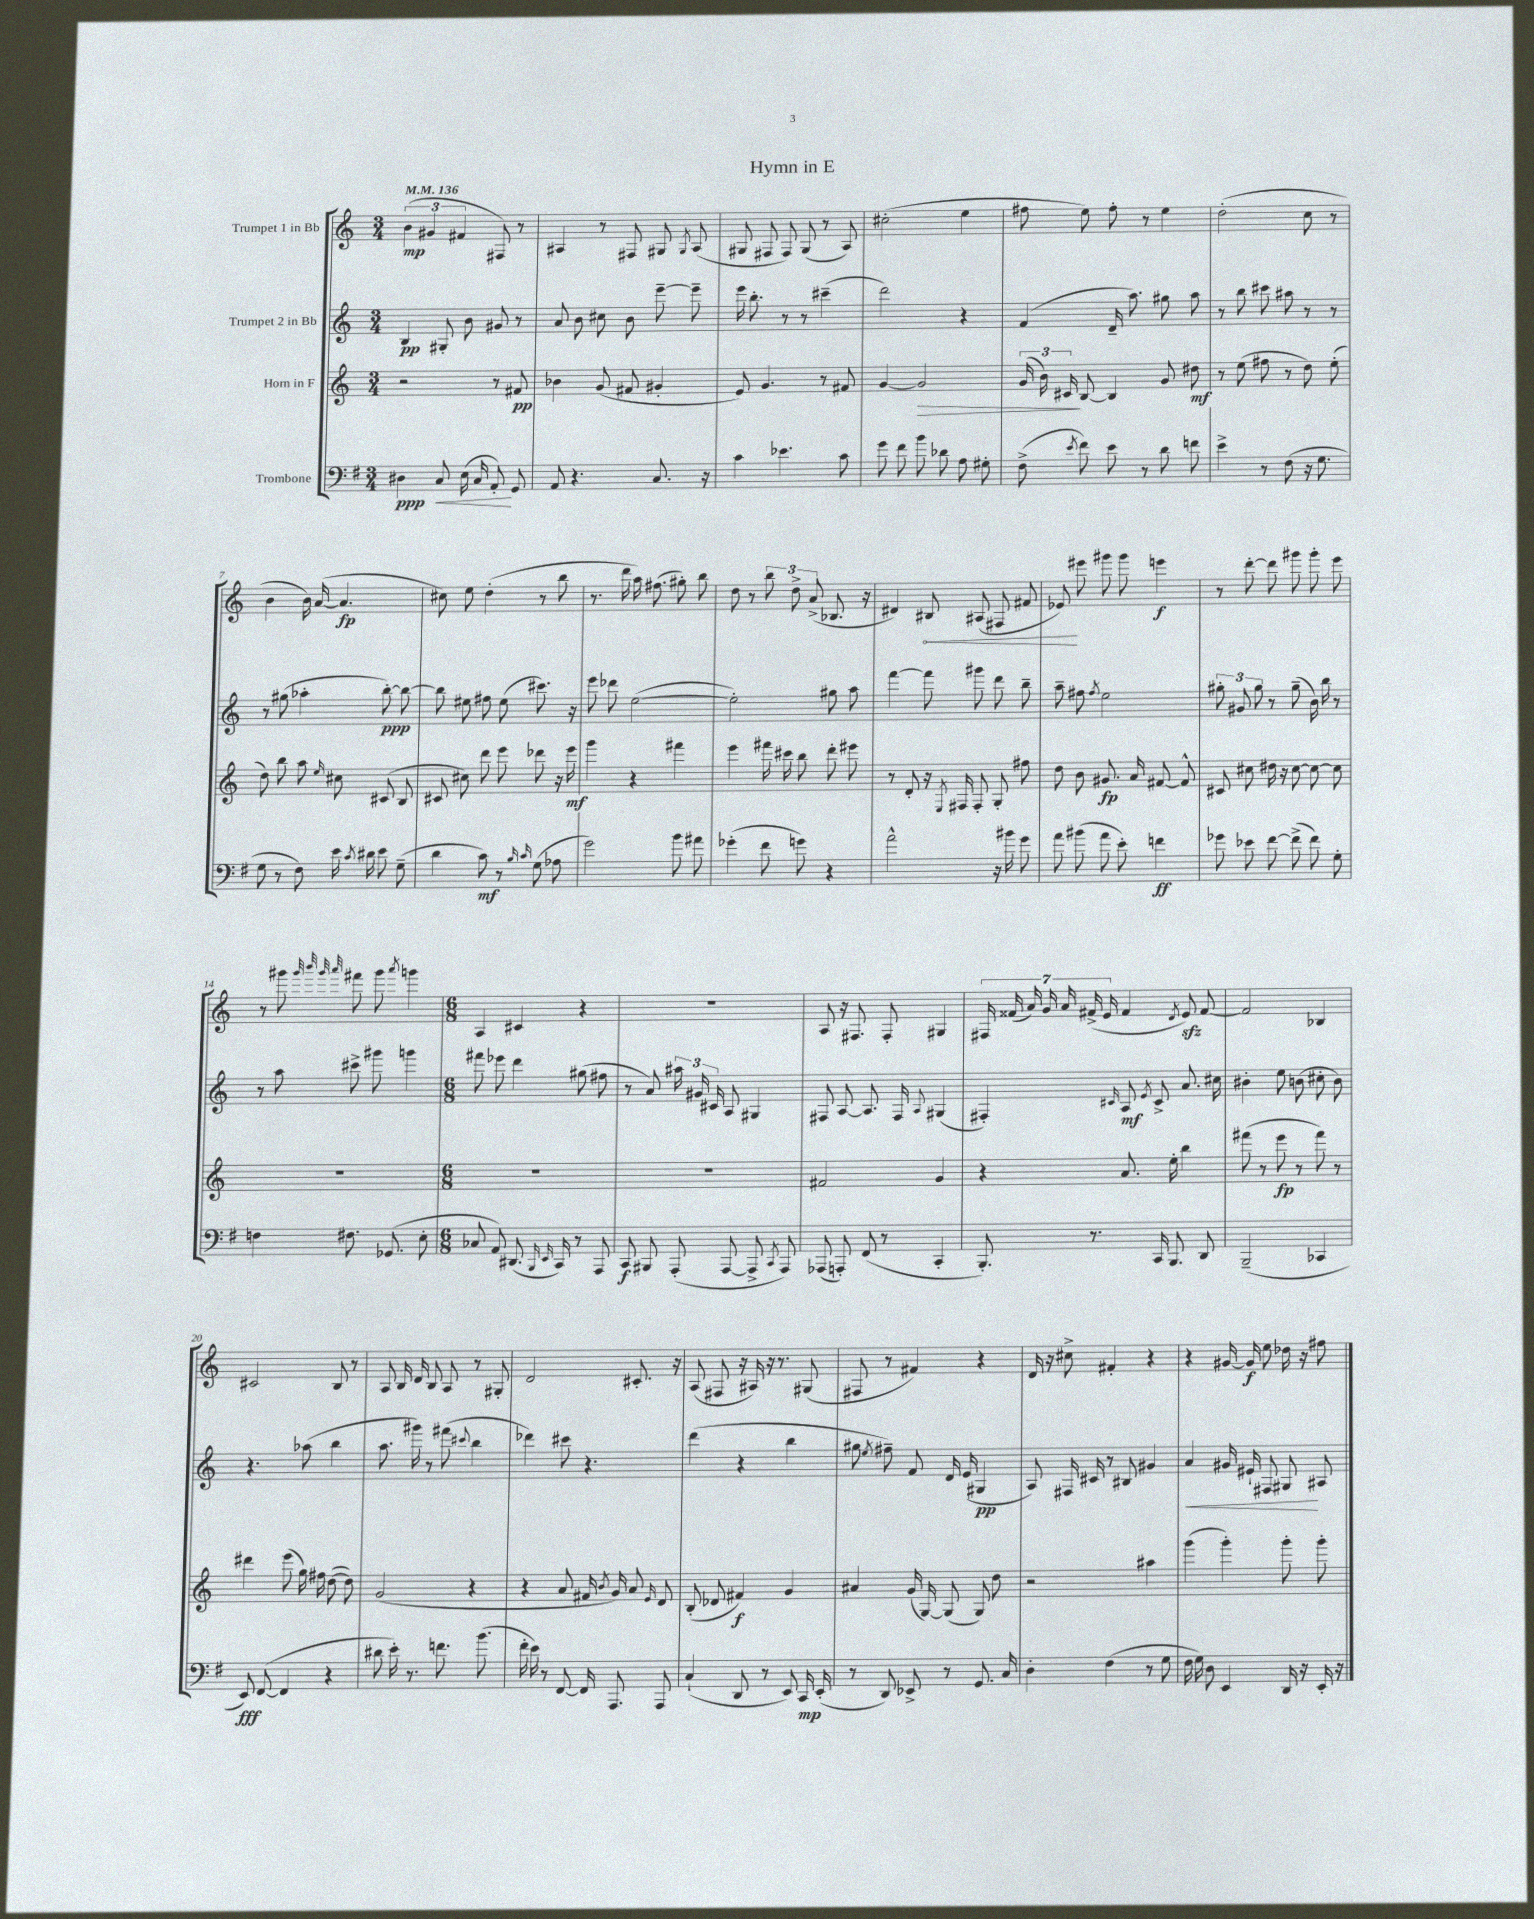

**kern	**kern	**kern	**kern
*staff4	*staff3	*staff2	*staff1
*clefF4	*clefG2	*clefG2	*clefG2
*k[f#]	*k[]	*k[]	*k[]
*M3/4	*M3/4	*M3/4	*M3/4
*MM136	*MM136	*MM136	*MM136
4D#	2r	4B	(6b
.	.	.	6g#
8C	.	8G#'	.
.	.	.	6f#
(16E	.	8b	.
16C	.	.	.
8AA')	8r	8g#	8F#)
8GG	8f#	8r	8r
=	=	=	=
8AA	4b-	8a	4A#
4.r	.	8b	.
.	(8g	8cc#	8r
.	8f#	8b	8F#
8.C	4g#'	[8eee~	8G#
.	.	.	8qG#
.	.	8eee~]	(8A#
16r	.	.	.
=	=	=	=
4c	8e)	16eee	8G#
.	.	8.bb'	.
.	4.g	.	8F#
4.e-	.	8r	8F#)
.	.	8r	(8G#
.	8r	(4ccc#~	8r
8c	8f#	.	8A)
=	=	=	=
8g	[4g	2ddd)	(2cc#'
8f#	.	.	.
8b	2g]	.	.
8d-	.	.	.
8A	.	4r	4ee
8G#'	.	.	.
=	=	=	=
(8F#^	(24g	(4f	8ff#
.	24b)	.	.
.	24c#	.	.
8qe	.	.	.
8f#)	[8B	.	8ee)
8e	4B]	16d~	8ff#'
.	.	8.aa)	.
8r	.	.	8r
8d	8g	8gg#	4ee
8f	8dd#	8aa	.
=	=	=	=
4e^	8r	8r	(2dd'
.	(8ee	8bb	.
8r	8ff#	8ccc#	.
(8F#	8r	8aa#	.
16r	8dd)	8r	8cc
8.G	.	.	.
.	(8ee'	8r	8r
=	=	=	=
8G	8dd)	8r	4b
8r	8bb	(8gg#	.
8F#)	8aa	4aa-'	16b)
.	.	.	([16a
.	16qqee	.	.
16e	8cc#	.	4.a]
8qc	.	.	.
16d#	.	.	.
8e	(8c#	[8bb')	.
(8G~	8B	8bb_	.
=	=	=	=
4d	8c#	8bb]	8cc#)
.	8cc#)	8ee#	8ee
8c)	8ddd	8ff#	(4dd'
8r	8eee	(8ee#	.
16qqB	.	.	.
16qqc	.	.	.
(8G	8ddd-	8.ccc#)	8r
8A-	16r	.	8bb
.	16eee	16r	.
=	=	=	=
2g)	4ggg	8eee	8.r
.	.	8ddd-	.
.	.	.	16ddd
.	4r	([2ee	16aa)
.	.	.	(8.ff#
8b	4fff#	.	8gg#')
8a#	.	.	8bb
=	=	=	=
(4g-'	4eee	2ee'])	8dd
.	.	.	8r
8f#	16fff#	.	12bb
.	16ccc#	.	.
.	.	.	12dd^
8g)	8bb	.	.
.	.	.	(12a^
4r	8ddd'	8gg#	8.B-
.	8eee#	8aa	.
.	.	.	16r
=	=	=	=
2a^^	8r	[4fff	4d#)
.	8d'	.	.
.	16r	8fff]	8B#
.	8qE	.	.
.	16F#	.	.
.	8F#'	8ggg#	(8A#
16r	8G'	8ddd	8F#
16b#	.	.	.
8g	8ff#	8bb~	8f#
=	=	=	=
8a	8dd	8aa~	8e-)
(8b#	8b	8ff#	8eee#
.	.	8qff#	.
8a	8.g#	2ee	8ggg#
8e')	.	.	8ggg#
.	16a	.	.
4f	[8f#	.	4eee
.	8f#^^]	.	.
=	=	=	=
8g-	8c#	12gg#'	8r
.	.	12g#	.
8e-	8cc#	.	[8ddd'
.	.	12gg#	.
[8f#	16dd#	8r	8ddd]
.	16r	.	.
(8f#^]	[8cc#	(8gg#~	8ggg#
8f#)	8cc#_	16b)	8ggg#'
.	.	16bb	.
8G'	8cc#]	8r	8eee
=	=	=	=
4F	2.r	8r	8r
.	.	8aa	8ggg#
.	.	.	32qqggg#
.	.	.	32qqbbb
.	.	.	32qqggg#
.	.	.	32qqaaa
8.F#	.	8ccc#^	8fff#
.	.	8ggg#	8ggg#
(8.GG-	.	.	.
.	.	.	8qaaa
.	.	4ggg	4ggg
8E'	.	.	.
=	=	=	=
*M6/8	*M6/8	*M6/8	*M6/8
8C-	2.r	8fff#	4A
8AA)	.	8eee-	.
(8.DD#	.	4ddd	4c#
16qqBBB	.	.	.
16qqEE	.	.	.
16CC)	.	.	.
8r	.	(8gg#	4r
8AAA	.	8ff#	.
=	=	=	=
8CC	2.r	8r	2.r
8BBB#	.	8a)	.
(8AAA'	.	24aa#	.
.	.	24g#	.
.	.	24c#	.
[8AAA	.	8A	.
8AAA^]	.	4G#	.
8qCC	.	.	.
8AAA)	.	.	.
=	=	=	=
(8AAA-	2f#	8F#	8A
8AAA')	.	[8A	16r
.	.	.	8.F#
(8FF#	.	8.A]	.
8r	.	.	8F#'
.	.	16F#	.
.	.	8qqA	.
4CC'	4g	(4G#	4G#
=	=	=	=
8.BBB')	4r	4F#')	28F#
.	.	.	(28f##
.	.	.	28a)
.	.	.	28g
.	.	.	28a
.	.	.	(28f#^
8.r	.	.	.
.	.	.	28e
.	.	16qqc#	.
.	8.a	8A	4f#
.	.	8qe	.
16CC	.	8c#^	.
8.BBB	16ee'	.	.
.	.	.	8qd
.	4bb	8.a	8e)
8DD	.	.	[8f#
.	.	16cc#	.
=	=	=	=
(2BBB~	(8fff#	4b#'	2f#]
.	8r	.	.
.	8eee	8ee	.
.	8r	(8b	.
4CC-	8fff#)	8cc#'	4B-
.	8r	8b)	.
=	=	=	=
8EE)	4ddd#	4.r	2c#
([8FF#	.	.	.
4FF#]	(8eee	.	.
.	16gg)	(8aa-	.
.	16ff#	.	.
4r	([8dd	4bb	8B
.	8dd])	.	8r
=	=	=	=
8d#	(2g	8.aa	8A
16e')	.	.	16B
8.r	.	16ggg#)	16d
.	.	8r	8B
8.f	.	(8fff#	8A
.	.	8qqccc#	.
.	4r	4bb	8r
(8.b	.	.	.
.	.	.	8G#'
=	=	=	=
16f#'	4r	4ddd-)	2d
16e)	.	.	.
8r	.	.	.
[8FF#	8a	8ccc#	.
16FF#]	16f#	4.r	.
.	8qb	.	.
8.AAA	16g)	.	.
.	8a	.	8.c#'
.	16qqe	.	.
8AAA	8d	.	.
.	.	.	16r
=	=	=	=
(4C`	(8B'	(4ddd	(8A
.	8d-	.	8F#
8DD	4f#)	4r	16r
.	.	.	16A#)
8r	.	.	16r
.	.	.	8.r
8EE)	4g	4bb	.
16CC	.	.	(8G#
(16EE'	.	.	.
=	=	=	=
8r	4a#	8gg#	8F#
.	.	8qee	.
8DD)	.	8ff#~)	8r
8EE-^	(16g	8f	4f#)
.	[16G)	.	.
8r	(8G]	16d	.
.	.	(16e	.
8.GG	8G)	4G#	4r
.	8dd	.	.
16C	.	.	.
=	=	=	=
4D'	2r	8A)	16d
.	.	.	16r
.	.	16F#	8cc#^
.	.	16c#	.
(4F#	.	8r	4f#'
.	.	8B#	.
8r	4aa#	4g#	4r
8G	.	.	.
=	=	=	=
16F#	(4ggg	4a	4r
16G)	.	.	.
8D	.	.	.
4EE	4ggg')	16g#	[16g#
.	.	16e#`	16g#]
.	.	8F#	8ee
16DD	8ggg'	8G#	16dd-
16r	.	.	16r
16EE'	8ggg'	8A#	8ff#
16r	.	.	.
==	==	==	==
*-	*-	*-	*-
